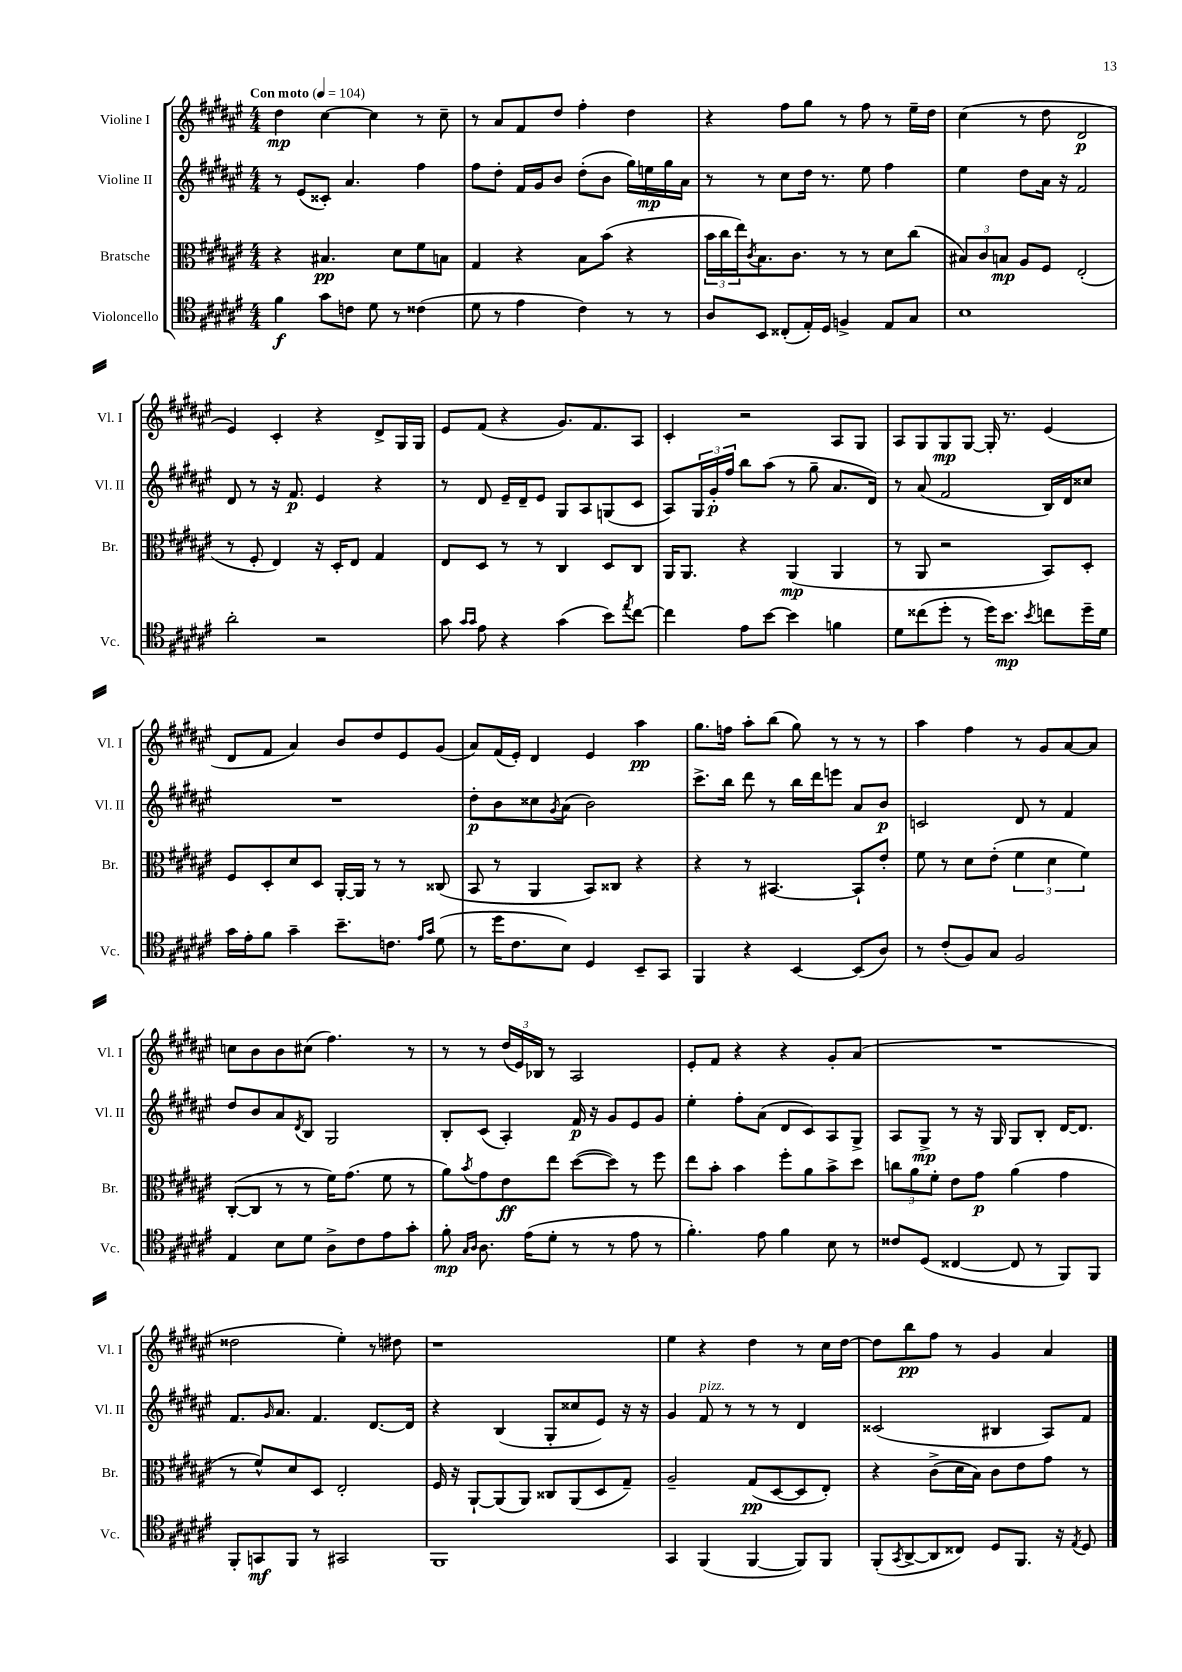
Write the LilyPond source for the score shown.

<<
\new StaffGroup <<
\new Staff = "s0" \with { instrumentName = "Violine I" shortInstrumentName = "Vl. I" } {
    \clef treble \key fis \major \numericTimeSignature \time 4/4 \tempo "Con moto" 4 = 104
    dis''4\mp cis''4~ cis''4 r8 cis''8-- |
    r8 ais'8 fis'8 dis''8 fis''4-. dis''4 |
    r4 fis''8 gis''8 r8 fis''8 r8 eis''16-- dis''16 |
    cis''4( r8 dis''8 dis'2\p |
    eis'4) cis'4-. r4 dis'8-> gis16 gis16 |
    eis'8 fis'8( r4 gis'8.) fis'8. ais8 |
    cis'4-. r2 ais8 gis8 |
    ais8 gis8 gis8\mp gis8~ gis16-. r8. eis'4( |
    dis'8 fis'8 ais'4) b'8 dis''8 eis'8 gis'8( |
    ais'8) fis'16( eis'16-.) dis'4 eis'4 ais''4\pp |
    gis''8. f''16 ais''8-. b''8( gis''8) r8 r8 r8 |
    ais''4 fis''4 r8 gis'8 ais'8~ ais'8 |
    c''8 b'8 b'8 cis''8( fis''4.) r8 |
    r8 r8 \tuplet 3/2 { dis''16( eis'16) bes16 } r8 ais2 |
    eis'8-. fis'8 r4 r4 gis'8-. ais'8( |
    R1 |
    disis''2 eis''4-.) r8 dis''8 |
    r1 |
    eis''4 r4 dis''4 r8 cis''16 dis''16~ |
    dis''8 b''8\pp fis''8 r8 gis'4 ais'4 \bar "|." |
}
\new Staff = "s1" \with { instrumentName = "Violine II" shortInstrumentName = "Vl. II" } {
    \clef treble \key fis \major \numericTimeSignature \time 4/4
    r8 eis'8( cisis'8-.) ais'4. fis''4 |
    fis''8 dis''8-. fis'16 gis'16 b'8 dis''8-.( b'8 gis''16) e''16\mp gis''16 ais'16 |
    r8 r8 cis''8 dis''16 r8. eis''8 fis''4 |
    eis''4 dis''8 ais'16 r16 fis'2 |
    dis'8 r8 r16 fis'8.\p eis'4 r4 |
    r8 dis'8 eis'16-- dis'16-- eis'8 gis8 ais8 g8( cis'8 |
    ais8) \tuplet 3/2 { gis16 gis'16-.\p fis''16 } b''8 ais''8( r8 gis''8-- ais'8. dis'16) |
    r8 ais'8( fis'2 b16) dis'16 cisis''8 |
    R1 |
    dis''8-.\p b'8 cisis''8 \acciaccatura { gis'8 } ais'8( b'2) |
    cis'''8.-> b''16 dis'''8 r8 b''16 dis'''16 e'''8 ais'8 b'8\p |
    c'2 dis'8 r8 fis'4 |
    dis''8 b'8 ais'8 \acciaccatura { dis'8 } b8 gis2 |
    b8-. cis'8( ais4-.) fis'16\p r16 gis'8 eis'8 gis'8 |
    eis''4-. fis''8-. ais'8( dis'8 cis'8) ais8 gis8-> |
    ais8 gis8->\mp r8 r16 gis16 gis8 b8-. dis'16~ dis'8. |
    fis'8. \grace { gis'16 } ais'8. fis'4. dis'8.~ dis'16 |
    r4 b4( gis8-. cisis''8 eis'8) r16 r16 |
    gis'4 fis'8^\markup { \italic "pizz." } r8 r8 r8 dis'4 |
    cisis'2( bis4 ais8) fis'8 \bar "|." |
}
\new Staff = "s2" \with { instrumentName = "Bratsche" shortInstrumentName = "Br." } {
    \clef alto \key fis \major \numericTimeSignature \time 4/4
    r4 bis4.\pp dis'8 fis'8 b8 |
    gis4 r4 b8 b'8( r4 |
    \tuplet 3/2 { b'16 cis''16 eis''16) } \acciaccatura { cis'8 } b8. cis'8. r8 r8 dis'8 cis''8( |
    \tuplet 3/2 { bis8) cis'8 b8\mp } ais8 fis8 eis2-.( |
    r8 fis8-. eis4) r16 dis16-. eis8 gis4 |
    eis8 dis8 r8 r8 cis4 dis8 cis8 |
    ais,16 ais,8. r4 ais,4\mp( ais,4 |
    r8 ais,8 r2 b,8) dis8-. |
    fis8 dis8-. dis'8 dis8 ais,16~-. ais,16 r8 r8 cisis8( |
    b,8 r8 ais,4 b,8) cisis8 r4 |
    r4 r8 bis,4.~ bis,8-! eis'8-. |
    fis'8 r8 dis'8 eis'8-.( \tuplet 3/2 { fis'4 dis'4 fis'4) } |
    cis8~-.( cis8 r8 r8 fis'16) gis'8.( fis'8 r8 |
    ais'8) \acciaccatura { b'8 } gis'8 eis'8\ff eis''8 dis''8~( dis''8) r8 fis''8 |
    eis''8 b'8-. b'4 fis''8-. ais'8 b'8-> dis''8 |
    \tuplet 3/2 { c''8 ais'8 fis'8-. } eis'8 gis'8\p ais'4( gis'4 |
    r8 fis'8-^) dis'8 dis8 eis2-. |
    fis16 r16 ais,8~-! ais,8( ais,8) cisis8 ais,8( dis8 gis8--) |
    ais2-- gis8\pp( dis8~ dis8 eis8-.) |
    r4 cis'8->( dis'16 b16) cis'8 eis'8 gis'8 r8 \bar "|." |
}
\new Staff = "s3" \with { instrumentName = "Violoncello" shortInstrumentName = "Vc." } {
    \clef tenor \key fis \major \numericTimeSignature \time 4/4
    fis'4\f gis'8 c'8 dis'8 r8 cisis'4( |
    dis'8 r8 eis'4 cis'4) r8 r8 |
    ais8 b,8 cisis8-.( eis16-.) dis16 f4-> eis8 gis8 |
    b1 |
    ais'2-. r2 |
    gis'8 \grace { gis'16 gis'16 } eis'8 r4 gis'4( b'8) \acciaccatura { eis''8 } cis''8~ |
    cis''4 eis'8 b'8~ b'4 f'4 |
    dis'8 cisis''8( dis''8-. r8 dis''16) b'8.\mp \acciaccatura { b'8 } c''8 dis''16-- dis'16 |
    gis'16 eis'16-. fis'8 gis'4-- b'8.-- c'8. \grace { eis'16 gis'16 } dis'8( |
    r8 dis''16 cis'8. b8) dis4 b,8-- gis,8 |
    fis,4 r4 b,4~ b,8( ais8) |
    r8 cis'8-.( fis8) gis8 fis2 |
    eis4 b8 dis'8 ais8-> cis'8 eis'8 gis'8-. |
    fis'8-.\mp \grace { gis16 ais16 } ais8. eis'16( dis'8-. r8 r8 eis'8 r8 |
    fis'4.-.) eis'8 fis'4 b8 r8 |
    cisis'8 dis8( cisis4~ cisis8 r8 fis,8) fis,8 |
    fis,8-. g,8\mf fis,8 r8 gis,2 |
    fis,1 |
    gis,4 fis,4( fis,4~ fis,8) fis,8 |
    fis,8-.( \acciaccatura { gis,8 } ais,8~-> ais,8 cisis8) dis8 fis,8. r16 \acciaccatura { eis8 } dis8 \bar "|." |
}
>>
>>
\layout { \context { \Score \remove "Bar_number_engraver" } }
